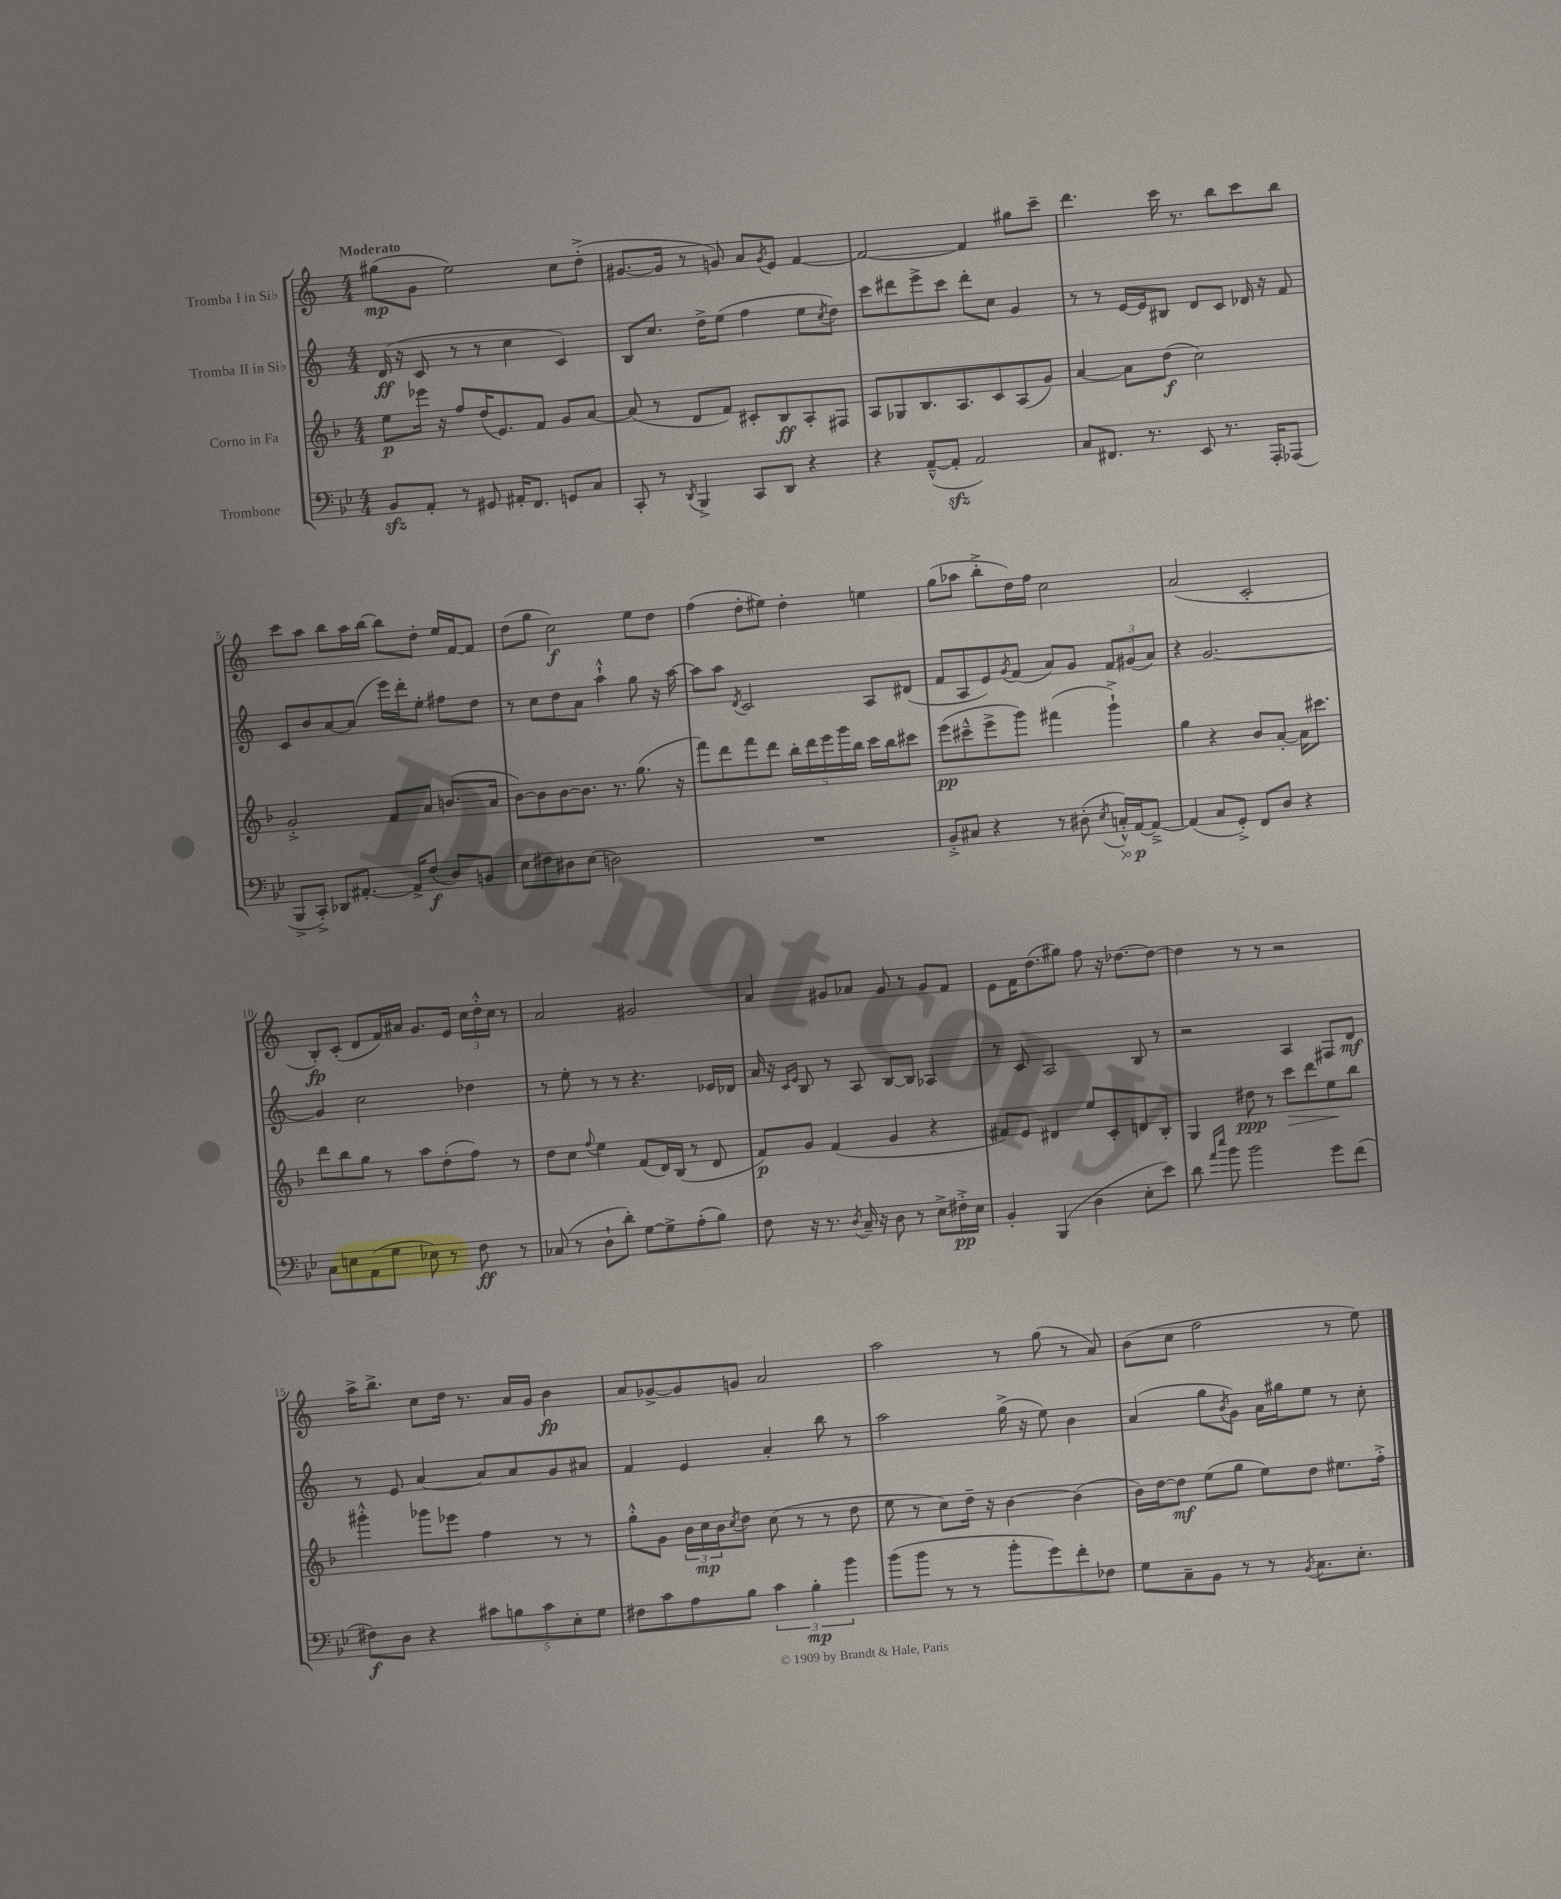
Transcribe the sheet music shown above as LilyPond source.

<<
\new StaffGroup <<
\new Staff = "s0" \with { instrumentName = "Tromba I in Sib" } {
    \clef treble \key c \major \numericTimeSignature \time 4/4 \tempo "Moderato"
    gis''8\mp( g'8 e''2) c''8 d''8-.->( |
    gis'8.~ gis'16 r8 g'8) a'8 \acciaccatura { g'8 } e'8 f'4~ |
    f'2~ f'4 gis''8 c'''8-- |
    d'''4. c'''16 r8. b''8 c'''8 b''8 |
    c'''8 a''8 b''8 a''16 b''16~ b''8 d''8-. e''16 f'16~ f'8 |
    d''8( g''8 c''2\f) e''8 d''8 |
    f''4( d''8-. eis''8) d''4-. e''4 |
    g''8( aes''8 b''8-.-> d''16) f''16 c''2 |
    a'2( c'2-. |
    b8-.\fp) c'8-.( d'8 f'16) ais'16 g'8. e'16 \tuplet 3/2 { c''16 d''16-.-^ c''16 } r8 |
    a'2 gis'2 |
    a'4 gis'8 aes'8 gis'8 r8 gis'8 f'8 |
    e'8 f'16 d''8.( gis''8) f''8 r16 des''8.~ des''8~ |
    des''4 r8 r8 r2 |
    a''16-> b''8.-> c''8 d''16 r8. a'16 g'16 b'4\fp |
    a'8 ges'8~-> ges'8 g'8 a'2 |
    a''2 r8 g''8( r8 a'8) |
    b'8( c''8 f''2 r8 e''8) \bar "|." |
}
\new Staff = "s1" \with { instrumentName = "Tromba II in Sib" } {
    \clef treble \key c \major \numericTimeSignature \time 4/4
    d'16\ff( r16 c'8 r8 r8 c''4 c'4) |
    b8 c''8. d''16-> e''8( f''4 e''8 \acciaccatura { c''8 } d''8) |
    c'''8 dis'''8 e'''8-> c'''8 dis'''8-. c''8 g'4 |
    r8 r8 e'16~ e'16 bis8 d'8 c'8 des'16 r16 f'8 |
    c'8 b'8 a'8~ a'8( e'''16) d'''16-. e''8-. fis''8 d''8 |
    r8 c''8 d''8 a'8 a''4-!-^ g''8 r16 a''16~ |
    a''8 a''8 \acciaccatura { d'8 } c'2 a8 dis'8( |
    f'8 a8 e'8) \acciaccatura { g'8 } f'8( a'8) g'8 \tuplet 3/2 { f'8 gis'8( a'8) } |
    r4 g'2.~ |
    g'4 c''2 des''4 |
    r8 e''8-. r8 r8 r4. ees'16 des'16 |
    a'16 r16 \grace { c'16 e'16 } b8 r8 a8 b8~ b8 aes4 |
    r8 c'8 a2 b8 r8 |
    r2 a4 fis8 d'8\mf |
    r8 e'8 a'4~ a'8 a'8 g'8 ais'8 |
    f'4 e'4 a'4-. b''8 r8 |
    a''2 g''16->( r16 e''8) b'4 |
    a'4( g''8 \acciaccatura { b'8 } g'8) a'16 gis''16 e''8 r8 c''8-. \bar "|." |
}
\new Staff = "s2" \with { instrumentName = "Corno in Fa" } {
    \clef treble \key f \major \numericTimeSignature \time 4/4
    e''8\p ees'''16 r16 f''8 d''16( e'8.) f'8 g'8 a'8~ |
    a'8( r8 d'8 f'8) cis'8-. bes8\ff a8-. fis8 |
    a8 ges8 bes8. a8. c'8 a8( g'8) |
    a'4~ a'8 d''8\f( c''2) |
    g'2-.-> f'8 a'8 b'8.( a'16 |
    bes'8~) bes'8 bes'8~ bes'8. r8. g''8.( r16 |
    f'''8) d'''8 f'''8 d'''8 \tuplet 5/4 { bes''16-. d'''16 e'''16 g'''16 bes''16 } c'''16 bes''16 cis'''8 |
    e'''8\pp( cis'''8---^ e'''8-> g'''8) fis'''4( g'''4-!->) |
    g''4 r4 bes'8 a'8~-. a'16 cis'''8. |
    d'''8 bes''8 g''8 r8 a''8 d''8-.( f''8) r8 |
    d''8 c''8 \appoggiatura { f''8 } e''4 f'8( d'16) bes16( r8 d'8 |
    f'8\p) g'8 f'4( g'4 r4 |
    fis'8) e'8 dis'4 e''8 c'8-. d'8 bes8-. |
    g4 dis''8\ppp r8 c'''8\> d'''8 e''8\! bes''8 |
    gis'''4-.-^ ges'''8 ees'''8 f''4 r8 r8 |
    g''8-.-^ g'8 \tuplet 3/2 { bes'16 c''16\mp bes'16 } \acciaccatura { c''8 } d''8 c''8( r8 r8 d''8 |
    e''8 r8 c''8) d''16-- r16 bes'4~ bes'4( |
    bes'16) d''16~ d''8\mf e''8( g''8 e''8) d''8 eis''8. f''16-.-> \bar "|." |
}
\new Staff = "s3" \with { instrumentName = "Trombone" } {
    \clef bass \key bes \major \numericTimeSignature \time 4/4
    bes,8\sfz a,8-. r8 gis,8 ais,16-. f,8. g,8 c8 |
    c,8-. r8 \acciaccatura { d,8 } bes,,4-> c,8 d,8 r4 |
    r4 a,8~---^( a,8-.\sfz a,2) |
    c8 fis,8. r8. ees,8 r8. a,,16-. aes,,8( |
    bes,,8-> c,8-.->) des,8 ais,8.~-. ais,16-> f8\f( d8) b,8 |
    ees8 fis8 dis8 ees8( d2) |
    R1 |
    bes,8-.-> cis8 r4 r8 dis8-.( \acciaccatura { ees8 } \once \override Hairpin.circled-tip = ##t c16-.-^\>) a,16~\p\! a,8~---> |
    a,4( c8 g,8-.->) f,8 d8 r4 |
    c8 e8 a,8( g8 ees8) r8 f8\ff r8 |
    ces8( r8 d8-! d'8-.) g8~ g8-> a8-.( bes8) |
    f8 r16 r8. \acciaccatura { d8 } c16-- r16 d8 r8 ees8-> fis16-.->\pp ees16 |
    bes,4-. bes,,4( d4 ees8-. ees'8) |
    d'8 \grace { a'16 ees''16 } bes'8 bes'2 g'8 f'8( |
    fis8\f) d8 r4 \tuplet 5/4 { cis'8 b8 cis'8 ees8-. g8 } |
    fis8 c'8 a8 bes8 \tuplet 3/2 { c'4 bes4-.\mp bes'4 } |
    bes'8( bes'8 r8 r8 bes'8-. g'8) f'8-. fes8 |
    g8 c8-- bes,8 r8 r8 \acciaccatura { bes,8 } c8. ees8.-. \bar "|." |
}
>>
>>
